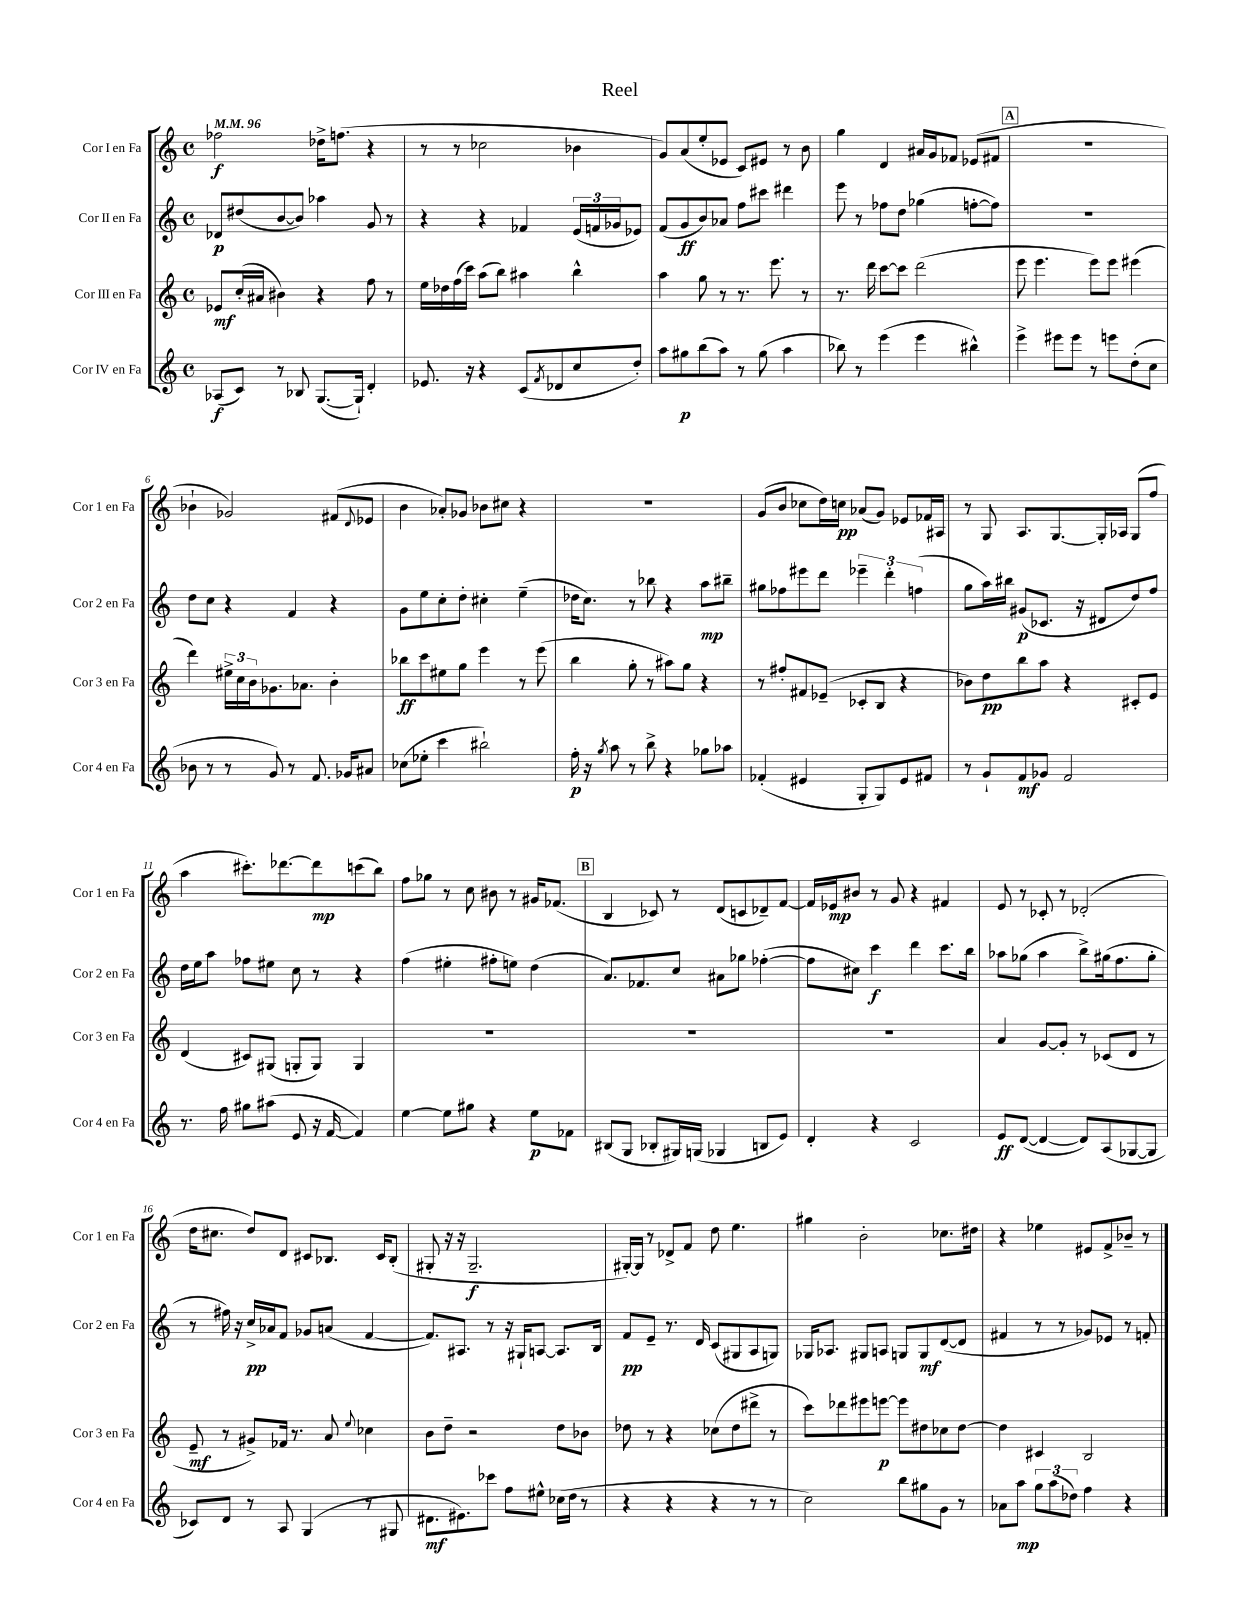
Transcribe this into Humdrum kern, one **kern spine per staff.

**kern	**kern	**kern	**kern
*staff4	*staff3	*staff2	*staff1
*clefG2	*clefG2	*clefG2	*clefG2
*k[]	*k[]	*k[]	*k[]
*M4/4	*M4/4	*M4/4	*M4/4
*met(c)	*met(c)	*met(c)	*met(c)
*MM96	*MM96	*MM96	*MM96
(8A-	8e-	8d-	2ff-
8c)	(16cc'	(8dd#	.
.	16a#	.	.
8r	4b#)	[8b	.
8B-	.	8b])	.
([8.G	4r	4aa-	16dd-^
.	.	.	(8.ff
16G`])	.	.	.
4d'	8ff	8g	4r
.	8r	8r	.
=	=	=	=
8.e-	16ee	4r	8r
.	16dd-	.	.
.	(16ff	.	8r
16r	16ccc)	.	.
4r	(8aa	4r	2cc-
.	8bb)	.	.
(8c	4aa#	4f-	.
8qf	.	.	.
8d-	.	.	.
8cc	4bb^^	(24e	4b-
.	.	24f	.
.	.	24g-	.
8dd')	.	8e-)	.
=	=	=	=
8aa	4aa	(8f	8g)
8gg#	.	8g	(8a
(8bb	8gg	8b)	8ee'
8aa)	8r	8a-	8e-
8r	8.r	8ff	8c)
(8gg#	.	8ccc#	8e#
.	8.eee	.	.
4aa	.	4ddd#	8r
.	8r	.	8b
=	=	=	=
8bb-)	8.r	8eee	4gg
8r	.	8r	.
.	16ddd	.	.
(4eee	[8ccc	8ff-	4d
.	8ccc]	8dd	.
4eee	(2ddd	(4gg-	16a#
.	.	.	16g
.	.	.	8f-
4bb#^^)	.	[8ff'	(8e-
.	.	8ff])	8f#
=	=	=	=
4eee^	8eee	1r	1r
.	4.eee	.	.
8eee#	.	.	.
8eee#	.	.	.
8r	8eee)	.	.
8eee	8eee	.	.
(8dd'	(4eee#	.	.
8cc	.	.	.
=	=	=	=
8b-	4ddd)	8dd	4b-`
8r	.	8cc	.
8r	24ee#^	4r	2g-)
.	24cc	.	.
.	24b	.	.
8g)	8.g-	.	.
8r	.	4f	.
.	8.a-	.	.
8.f	.	.	.
.	4b'	4r	(8f#
16g-	.	.	.
.	.	.	8qqd
8a#	.	.	8e-
=	=	=	=
(8cc-	8bb-	8g	4b
8ee-'	8ccc	8ee	.
4ccc	8ee#	8cc'	8a-')
.	8gg	8dd'	8g-
2bb#`)	4eee	4cc#'	8b-
.	.	.	8cc#
.	8r	(4ee~	4r
.	(8eee	.	.
=	=	=	=
16ff'	4bb	16dd-	1r
16r	.	8.cc)	.
8qgg	.	.	.
8aa	.	.	.
8r	8gg'	8r	.
8bb^	8r	8bb-	.
4r	8aa#)	4r	.
.	8gg	.	.
8gg-	4r	8aa	.
8aa-	.	8bb#~	.
=	=	=	=
(4f-'	8r	8gg#	(8g
.	8ff#'	8ff-	8b
4e#	8f#	8eee#	8cc-
.	(8e-~	8ddd	16dd)
.	.	.	16cc
8G'	8c-'	6eee-~	(8a-
8G)	8B	.	8g)
.	.	6ddd'	.
8e#	4r	.	8e-
.	.	(6ff	.
8f#	.	.	16f-
.	.	.	16A#
=	=	=	=
8r	8b-)	8gg	8r
8g`	8dd	16aa)	8G
.	.	16bb#	.
8f	8bb	(8g#	8.A
8g-	8aa	8.c-	.
.	.	.	[8.G
2f	4r	.	.
.	.	16r	.
.	.	8d#	16G']
.	.	.	16A-
.	8c#'	8dd)	(8G
.	8e	8ff	8ff
=	=	=	=
8.r	(4d	16dd	4aa
.	.	16ee	.
.	.	8aa	.
16ff	.	.	.
8gg#	8c#)	8ff-	8.ccc#')
(8aa#	(8G#	8ee#	.
.	.	.	[8.ddd-
8e	8G'	8cc	.
16r	8G)	8r	8ddd-]
[16f	.	.	.
4f])	4G	4r	(8ccc
.	.	.	8bb)
=	=	=	=
[4ee	1r	(4ff	8ff
.	.	.	8gg-
8ee]	.	4ee#'	8r
8gg#	.	.	8cc
4r	.	8ff#'	8b#
.	.	8ee)	8r
8ee	.	(4dd	16g#
.	.	.	(8.f-
8f-	.	.	.
=	=	=	=
(8B#	1r	8.a)	4B
8G	.	.	.
.	.	8.f-	.
8B-'	.	.	8c-)
16G#)	.	8cc	8r
(16G	.	.	.
4G-	.	8a#	(8d
.	.	8gg-	8c
8B	.	([4ff-'	8d-~)
8e)	.	.	[8f
=	=	=	=
4d'	1r	8ff-]	16f]
.	.	.	16e-
.	.	8cc#)	8b#
4r	.	4ccc	8r
.	.	.	8g
2c	.	4ddd	4r
.	.	8.ccc	4f#
.	.	16bb	.
=	=	=	=
8e	4a	8aa-	8e
([8d	.	(8gg-	8r
4d_	[8g	4aa-	8c-'
.	8g']	.	8r
8d])	8r	8bb^)	(2d-'
(8A	(8c-	(16gg#	.
.	.	8.ff	.
[8G-	8d	.	.
8G-]	8r	8gg#'	.
=	=	=	=
8c-)	8e~	8r	16dd
.	.	.	8.cc#
8d	8r	16ff#)	.
.	.	16r	.
8r	8g#^)	16cc^	8dd)
.	.	16a-	.
8A	16f-	8f	8d
.	8.r	.	.
(4G	.	8g-	8c#
.	8a	(8a	8.B-
.	8qqee	.	.
8r	4cc-	[4f	.
.	.	.	16c#
8G#	.	.	(8B-'
=	=	=	=
8.d#	8b	8.f])	8G#'
.	8dd~	.	16r
8.e#)	.	8.A#	16r
.	2r	.	2.G#~
8ccc-	.	8r	.
8ff	.	16r	.
.	.	16G#`	.
8ee#^^	.	[8A	.
(16cc-	8dd	8.A]	.
16dd	.	.	.
8r	8b-	.	.
.	.	16B	.
=	=	=	=
4r	8dd-	8f	[16G#')
.	.	.	16G#]
.	8r	8e~	8r
4r	4r	8.r	8d-^
.	.	.	8f
.	.	16d	.
4r	(8cc-	(8c	8dd
.	8dd-	8G#	4.ee
8r	8ddd#^	8A	.
8r	8r	8G)	.
=	=	=	=
2cc)	8ccc)	16G-	4gg#
.	.	8.A-	.
.	8ddd-	.	.
.	8eee#	8G#	2b'
.	[8eee	8A	.
8bb	8eee]	8G	.
8gg#	8dd#	8G	.
8g	8cc-	([8d	8.cc-
8r	[8dd#	8d]	.
.	.	.	16dd#
=	=	=	=
8a-	4dd#]	4f#	4r
8aa	.	.	.
12gg	4c#	8r	4ee-
(12aa	.	.	.
.	.	8r	.
12dd-)	.	.	.
4ff	2B	8g-)	8e#
.	.	8e-	8f^
4r	.	8r	8b-~
.	.	8f'	8r
==	==	==	==
*-	*-	*-	*-
